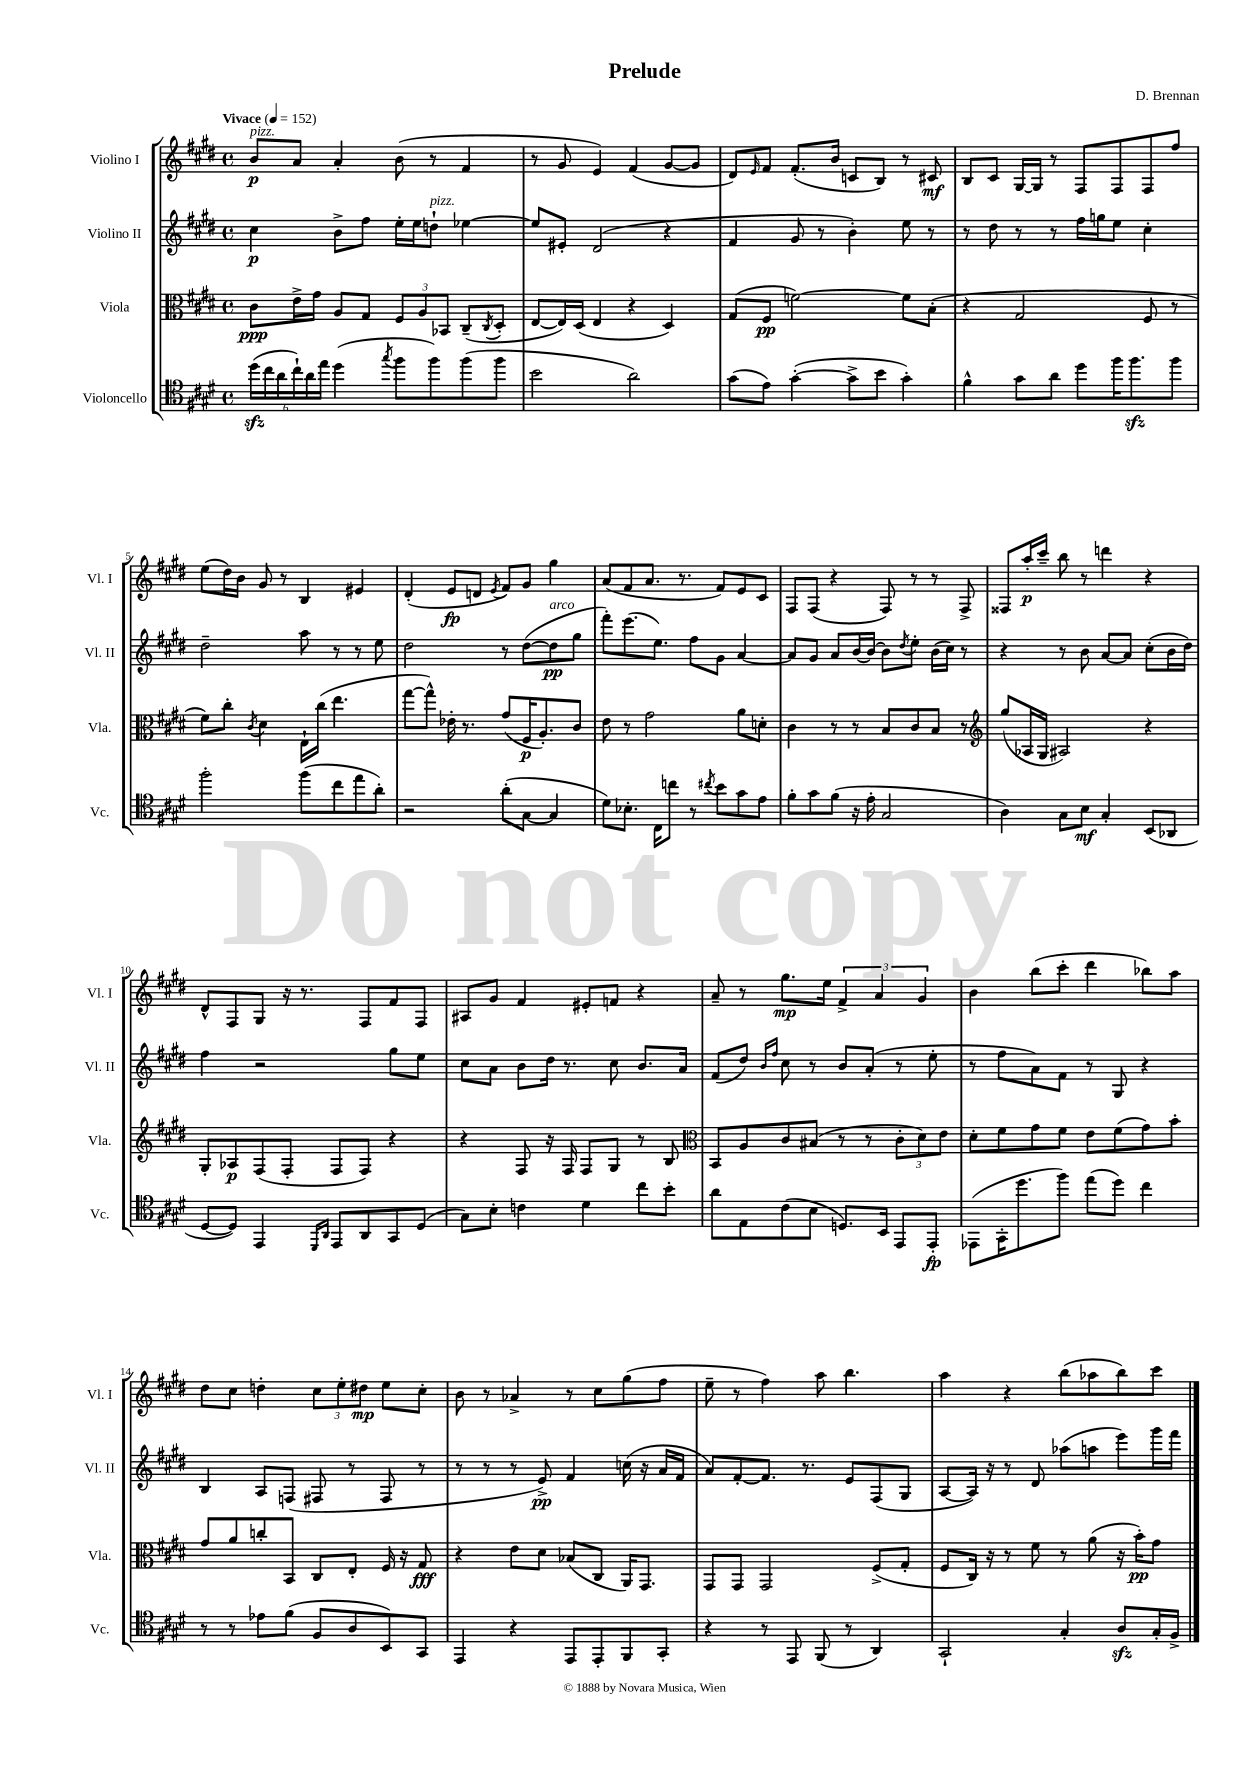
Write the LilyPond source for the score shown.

\header { title = "Prelude" composer = "D. Brennan" }
<<
\new StaffGroup <<
\new Staff = "s0" \with { instrumentName = "Violino I" shortInstrumentName = "Vl. I" } {
    \clef treble \key e \major \defaultTimeSignature \time 4/4 \tempo "Vivace" 4 = 152
    b'8\p^\markup { \italic "pizz." } a'8 a'4-. b'8( r8 fis'4 |
    r8 gis'8 e'4) fis'4( gis'8~ gis'8 |
    dis'8) \grace { e'16 } fis'8 fis'8.-.( b'16 c'8 b8) r8 cis'8\mf |
    b8 cis'8 gis16~ gis16 r8 fis8 fis8 fis8 fis''8 |
    e''8( dis''16) b'16 gis'8 r8 b4 eis'4 |
    dis'4-.( e'8\fp d'8 \acciaccatura { e'8 } fis'8) gis'8 gis''4 |
    a'8( fis'8 a'8. r8. fis'8) e'8 cis'8 |
    fis8 fis8( r4 fis8) r8 r8 fis8-> |
    fisis8 a''16-.\p cis'''16-- b''8 r8 d'''4 r4 |
    dis'8-^ fis8 gis8 r16 r8. fis8 fis'8 fis8 |
    ais8 gis'8 fis'4 eis'8-. f'8 r4 |
    a'8-- r8 gis''8.\mp e''16 \tuplet 3/2 { fis'4-> a'4 gis'4 } |
    b'4 b''8( cis'''8-. dis'''4 bes''8) a''8 |
    dis''8 cis''8 d''4-. \tuplet 3/2 { cis''8 e''8-. dis''8\mp } e''8 cis''8-. |
    b'8 r8 aes'4-> r8 cis''8 gis''8( fis''8 |
    e''8-- r8 fis''4) a''8 b''4. |
    a''4 r4 b''8( aes''8 b''8) cis'''8 \bar "|." |
}
\new Staff = "s1" \with { instrumentName = "Violino II" shortInstrumentName = "Vl. II" } {
    \clef treble \key e \major \defaultTimeSignature \time 4/4
    cis''4\p b'8-> fis''8 e''16-. e''16 d''8-!^\markup { \italic "pizz." } ees''4~ |
    ees''8 eis'8-. dis'2( r4 |
    fis'4 gis'8 r8 b'4-.) e''8 r8 |
    r8 dis''8 r8 r8 fis''16 g''16 e''8 cis''4-. |
    dis''2-- a''8 r8 r8 e''8 |
    dis''2 r8 dis''8~( dis''8\pp^\markup { \italic "arco" } gis''8 |
    fis'''8-.) e'''8.( e''8.) fis''8 gis'8 a'4~ |
    a'8 gis'8 a'8 b'16~ b'16~ b'8 \acciaccatura { dis''8 } e''8-. b'16( cis''16) r8 |
    r4 r8 b'8 a'8~ a'8 cis''8-.( b'16 dis''16) |
    fis''4 r2 gis''8 e''8 |
    cis''8 a'8 b'8 dis''16 r8. cis''8 b'8. a'16 |
    fis'8( dis''8) \grace { b'16 fis''16 } cis''8 r8 b'8 a'8-.( r8 e''8-. |
    r8 fis''8 a'8) fis'8 r8 gis8 r4 |
    b4 a8 f8( fis8 r8 fis8 r8 |
    r8 r8 r8 e'8->\pp) fis'4 c''16( r16 a'16 fis'16 |
    a'8) fis'8~-. fis'8. r8. e'8 fis8( gis8 |
    a8~ a16) r16 r8 dis'8 aes''8( a''8 e'''8) gis'''16 fis'''16 \bar "|." |
}
\new Staff = "s2" \with { instrumentName = "Viola" shortInstrumentName = "Vla." } {
    \clef alto \key e \major \defaultTimeSignature \time 4/4
    cis'8\ppp e'16-> gis'16 a8 gis8 \tuplet 3/2 { fis8 a8 bes,8 } cis8--( \acciaccatura { cis8 } dis8-. |
    e8~ e16) dis16( e4 r4 dis4) |
    gis8( fis8\pp f'2~) f'8 b8-.( |
    r4 gis2 fis8 r8 |
    fis'8) cis''8-. \acciaccatura { cis'8 } dis'4 e16-! cis''16( e''4. |
    gis''8~ gis''8-^) ees'16-. r8. gis'8( fis16\p a8.-.) cis'8 |
    e'8 r8 gis'2 a'8 d'8-. |
    cis'4 r8 r8 b8 cis'8 b8 r8 |
    \clef treble gis''8( aes16 gis16 ais2) r4 |
    gis8-. aes8\p fis8( fis8-. fis8 fis8) r4 |
    r4 fis8 r16 fis16 fis8 gis8 r8 b8 |
    \clef alto b,8 a8 cis'8 bis8( r8 r8 \tuplet 3/2 { cis'8-. dis'8) e'8 } |
    dis'8-. fis'8 gis'8 fis'8 e'8 fis'8( gis'8) b'8-. |
    gis'8 a'8 c''8-. b,8 cis8 e8-. fis16 r16 gis8\fff |
    r4 e'8 dis'8 bes8( cis8 a,16) gis,8. |
    gis,8 gis,8 gis,2 fis8->( gis8-. |
    fis8 cis16) r16 r8 fis'8 r8 a'8( r16 b'16-.\pp) gis'8 \bar "|." |
}
\new Staff = "s3" \with { instrumentName = "Violoncello" shortInstrumentName = "Vc." } {
    \clef tenor \key e \major \defaultTimeSignature \time 4/4
    \tuplet 6/4 { dis''16\sfz( cis''16 a'16 cis''16-!) a'16 e''16 } dis''4( \acciaccatura { gis''8 } fis''8 fis''8) fis''8( fis''8 |
    b'2 a'2) |
    gis'8( e'8) gis'4~-.( gis'8-> b'8 gis'4-.) |
    fis'4-^ gis'8 a'8 dis''8 fis''16 fis''8.\sfz fis''8 |
    fis''2-. fis''8( cis''8 e''8 a'8-.) |
    r2 a'8-.( gis8~ gis4 |
    dis'8) bes8.-. cis16 c''8 r8 \acciaccatura { cis''8 } b'8 gis'8 e'8 |
    fis'8-. gis'8 fis'8( r16 e'16-. gis2 |
    a4) gis8 b8\mf gis4-. b,8( aes,8 |
    dis8~ dis8) e,4 \grace { dis,16 a,16 } e,8 a,8 gis,8 dis8( |
    gis8) b8-. c'4 dis'4 cis''8 b'8-. |
    a'8 e8 cis'8( b8 d8.) b,16 e,8 e,8-.\fp |
    ees,8( gis,16-. dis''8. fis''8) e''8( dis''8) cis''4 |
    r8 r8 ees'8 fis'8( fis8 a8 b,8) gis,8 |
    e,4 r4 e,8 e,8-. fis,8 gis,8-. |
    r4 r8 e,8 fis,8( r8 a,4) |
    gis,2-! gis4-. a8\sfz gis16-. fis16-> \bar "|." |
}
>>
>>
